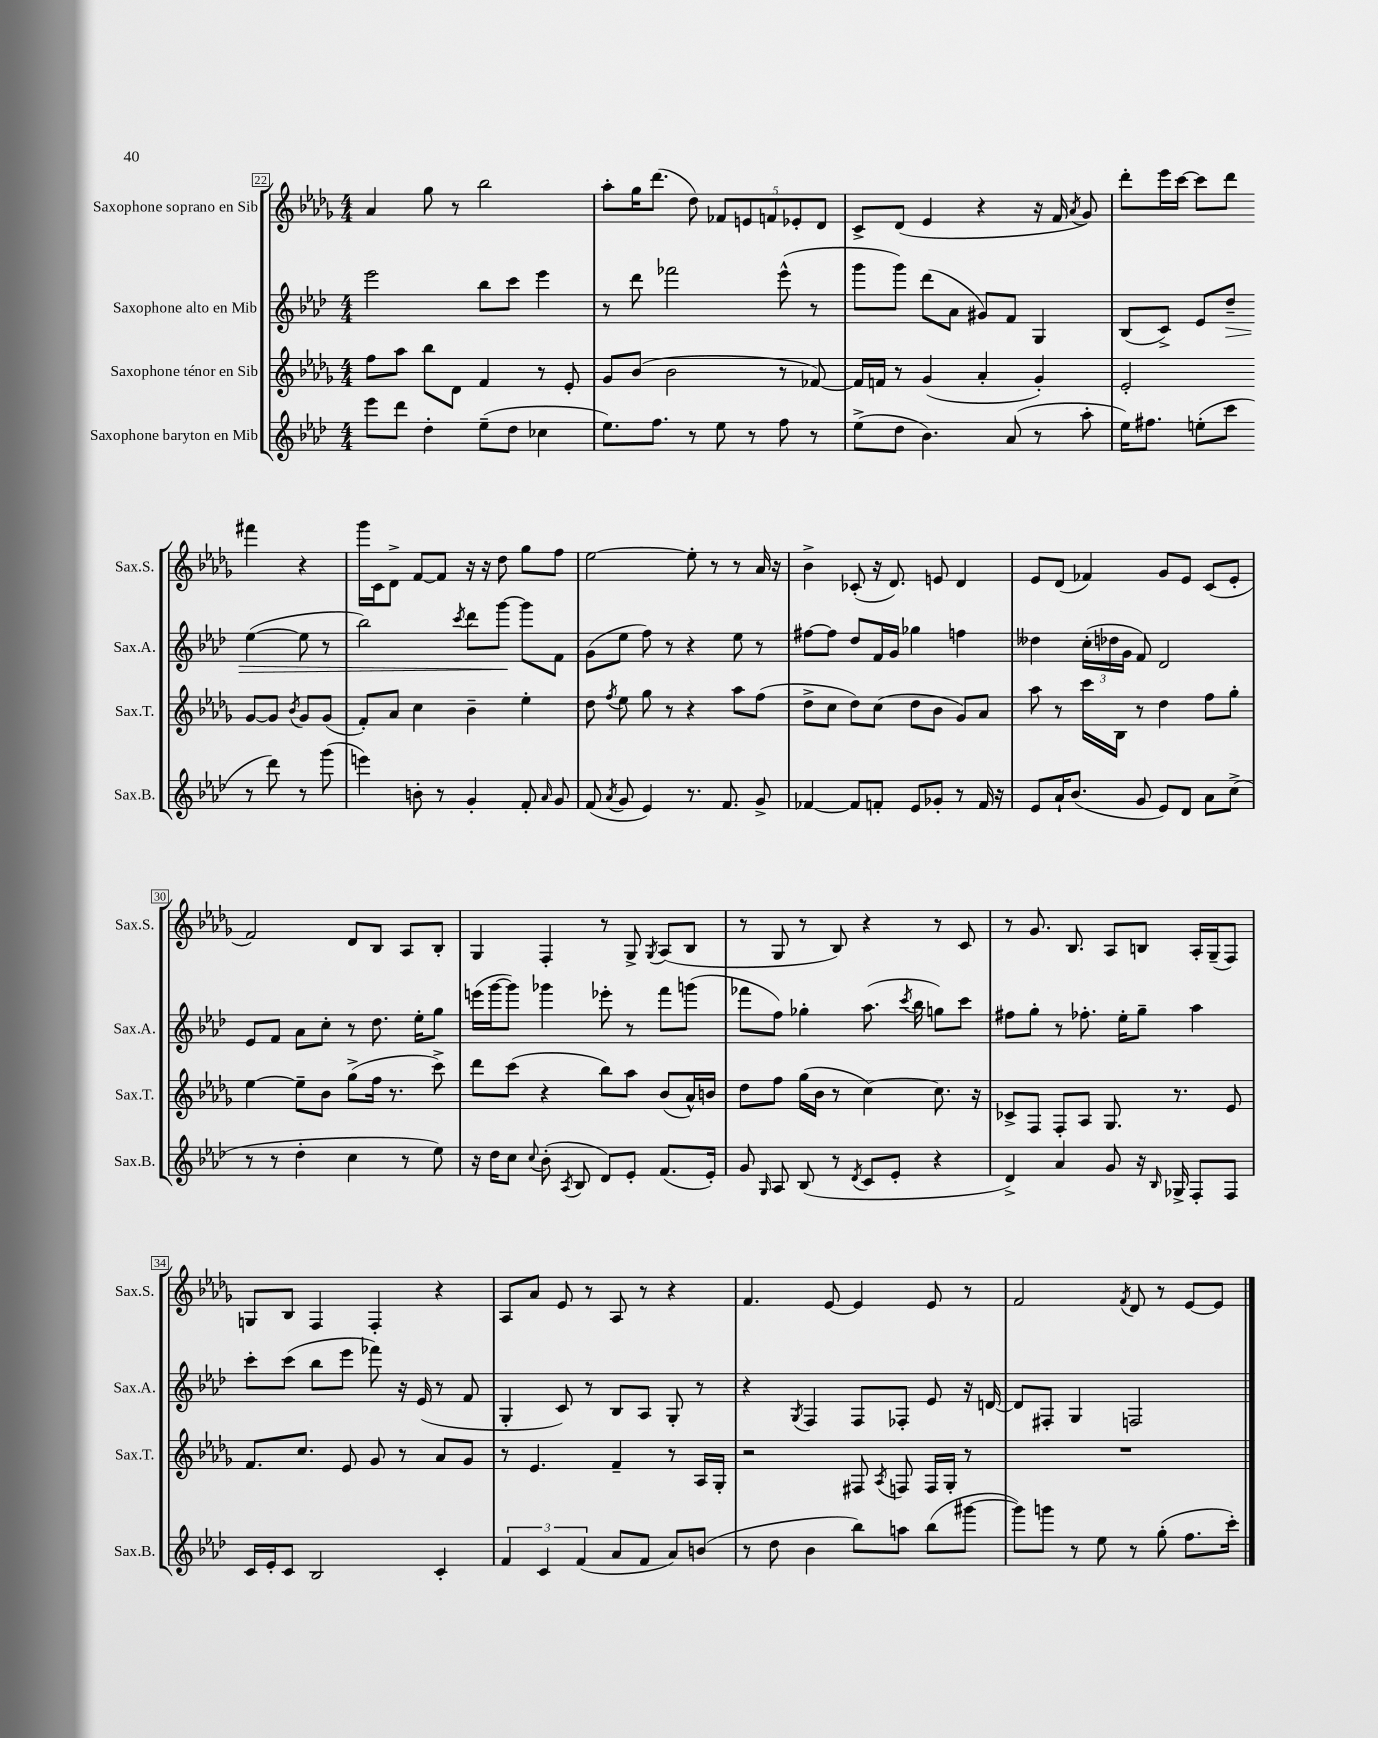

**kern	**kern	**kern	**kern
*staff4	*staff3	*staff2	*staff1
*clefG2	*clefG2	*clefG2	*clefG2
*k[b-e-a-d-]	*k[b-e-a-d-g-]	*k[b-e-a-d-]	*k[b-e-a-d-g-]
*M4/4	*M4/4	*M4/4	*M4/4
8eee-	8ff	2eee-	4a-
8ddd-	8aa-	.	.
4dd-'	8bb-	.	8gg-
.	8d-	.	8r
(8ee-~	4f	8bb-	2bb-
8dd-	.	8ccc	.
4cc-	8r	4eee-	.
.	8e-'	.	.
=	=	=	=
8.ee-)	8g-	8r	8aa-'
.	(8b-	8ddd-	16gg-
8.ff	.	.	(8.ddd-
.	2b-	2fff-	.
8r	.	.	8dd-)
8ee-	.	.	10f-
.	.	.	10e
8r	.	.	.
.	.	.	10f
8ff	8r	(8eee-^^	.
.	.	.	10e-'
8r	[8f-)	8r	.
.	.	.	10d-
=	=	=	=
(8ee-^	16f-]	8ggg	8c^
.	16f	.	.
8dd-	8r	8ggg)	(8d-
4.b-)	(4g-	(8ddd-	4e-
.	.	8a-	.
.	4a-'	8g#)	4r
(8a-	.	8f	.
8r	4g-')	4G	16r
.	.	.	16f
.	.	.	8qa-
8aa-'	.	.	8g-)
=	=	=	=
16ee-)	2e-'	(8B-	8ddd-'
8.ff#	.	.	.
.	.	8c^)	16eee-
.	.	.	[16ccc
(8ee'	.	8e-	8ccc]
8ccc	.	8dd-~	8ddd-
8r	[8g-	([4ee-	4fff#
8ddd-)	8g-]	.	.
.	8qb-	.	.
8r	8g-	8ee-]	4r
(8ggg	(8g-	8r	.
=	=	=	=
4eee)	8f')	2bb-)	16ggg-
.	.	.	16c
.	8a-	.	8d-^
8b'	4cc	.	[8f
8r	.	.	8f]
.	.	8qccc	.
4g'	4b-~	8ddd-	16r
.	.	.	16r
.	.	[8ggg	8dd-
8f'	4ee-'	8ggg]	8gg-
16qqa-	.	.	.
8g	.	8f	8ff
=	=	=	=
(8f	8dd-	(8g	[2ee-
8qa-	8qff	.	.
8g	8ee-	8ee-	.
4e-)	8gg-	8ff)	.
.	8r	8r	.
8.r	4r	4r	8ee-']
.	.	.	8r
8.f	.	.	.
.	8aa-	8ee-	8r
8g^	(8ff	8r	16a-
.	.	.	16r
=	=	=	=
[4f-	8dd-^	[8ff#	4b-^
.	8cc	8ff#]	.
8f-]	8dd-)	8dd-	(8c-'
8f'	(8cc	16f	16r
.	.	16g	8.d-)
8e-	8dd-	4gg-	.
8g-'	8b-	.	8e
8r	8g-)	4ff	4d-
16f	8a-	.	.
16r	.	.	.
=	=	=	=
8e-	8aa-	4dd--	8e-
16a-`	8r	.	(8d-
(8.b-	.	.	.
.	16ccc	(24cc'	4f-)
.	.	24dd-	.
.	16B-	.	.
.	.	24g	.
8g	8r	8f)	.
8e-)	4dd-	2d-	8g-
8d-	.	.	8e-
8a-	8ff	.	(8c
(8cc^	8gg-'	.	8e-'
=	=	=	=
8r	[4ee-	8e-	2f)
8r	.	8f	.
4dd-'	8ee-~]	8a-	.
.	8b-	8cc'	.
4cc	(8gg-^	8r	8d-
.	16ff	8.dd-	8B-
.	8.r	.	.
8r	.	.	8A-
.	.	16ee-'	.
8ee-)	8ccc^)	8gg	8B-'
=	=	=	=
16r	8ddd-	(16eee	4G-
16dd-	.	[16ggg	.
8cc	(8ccc	8ggg])	.
8qqcc	.	.	.
(8b-'	4r	4ggg-	4F'
8qA-	.	.	.
8B-	.	.	.
8d-)	8bb-)	8eee-'	8r
8e-'	8aa-	8r	8G-^
.	.	.	8qG-
(8.f	(8b-	8fff	(8A-
.	16a-^^)	(8ggg	8B-
16e-')	16b	.	.
=	=	=	=
8g	8dd-	8fff-	8r
16qqG	.	.	.
8A-	8ff	8ff)	8G-
(8B-	(16gg-	4gg-'	8r
.	16b-	.	.
8r	8r	.	8B-)
8qd-	.	.	.
8c	[4cc)	(8.aa-	4r
8e-'	.	.	.
.	.	8qccc	.
.	.	16bb-	.
4r	8.cc]	8gg)	8r
.	.	8ccc	8c
.	16r	.	.
=	=	=	=
4d-^)	8c-^	8ff#	8r
.	8F	8gg'	8.g-
4a-	8F'	8r	.
.	.	.	8.B-
.	8A-	8.ff-'	.
8g	8.G-	.	8A-
.	.	16ee-'	.
16r	.	8gg~	8B
16qqB-	.	.	.
16G-^	8.r	.	.
8F'	.	4aa-	16A-'
.	.	.	(16G-~
8F	8e-	.	8F)
=	=	=	=
16c	8.f	8ccc'	8G
16e-'	.	.	.
8c	.	(8ccc	8B-
.	8.cc	.	.
2B-	.	8bb-	4F
.	8e-	8eee-	.
.	8g-	8fff-)	4F'
.	8r	16r	.
.	.	(16e-	.
4c'	8a-	8r	4r
.	8g-	8f	.
=	=	=	=
6f	8r	4G'	8A-
.	4.e-	.	8a-
6c	.	.	.
.	.	8c)	8e-
(6f	.	.	.
.	.	8r	8r
8a-	4f~	8B-	8A-
8f	.	8A-	8r
8a-)	8r	8G'	4r
(8b	16A-	8r	.
.	16G-'	.	.
=	=	=	=
8r	2r	4r	4.f
8dd-	.	.	.
.	.	8qG	.
4b-	.	4F	.
.	.	.	[8e-
8bb-)	8F#	8F	4e-]
.	8qA-	.	.
8aa	8F	8F-'	.
(8bb-	16F	8e-	8e-
.	16G-'	.	.
[8ggg#	8r	16r	8r
.	.	[16d	.
=	=	=	=
8ggg#])	1r	8d]	2f
8ggg	.	8F#'	.
8r	.	4G	.
8ee-	.	.	.
.	.	.	8qf
8r	.	2F	8d-
(8gg'	.	.	8r
8.ff	.	.	[8e-
.	.	.	8e-]
16ccc')	.	.	.
==	==	==	==
*-	*-	*-	*-
